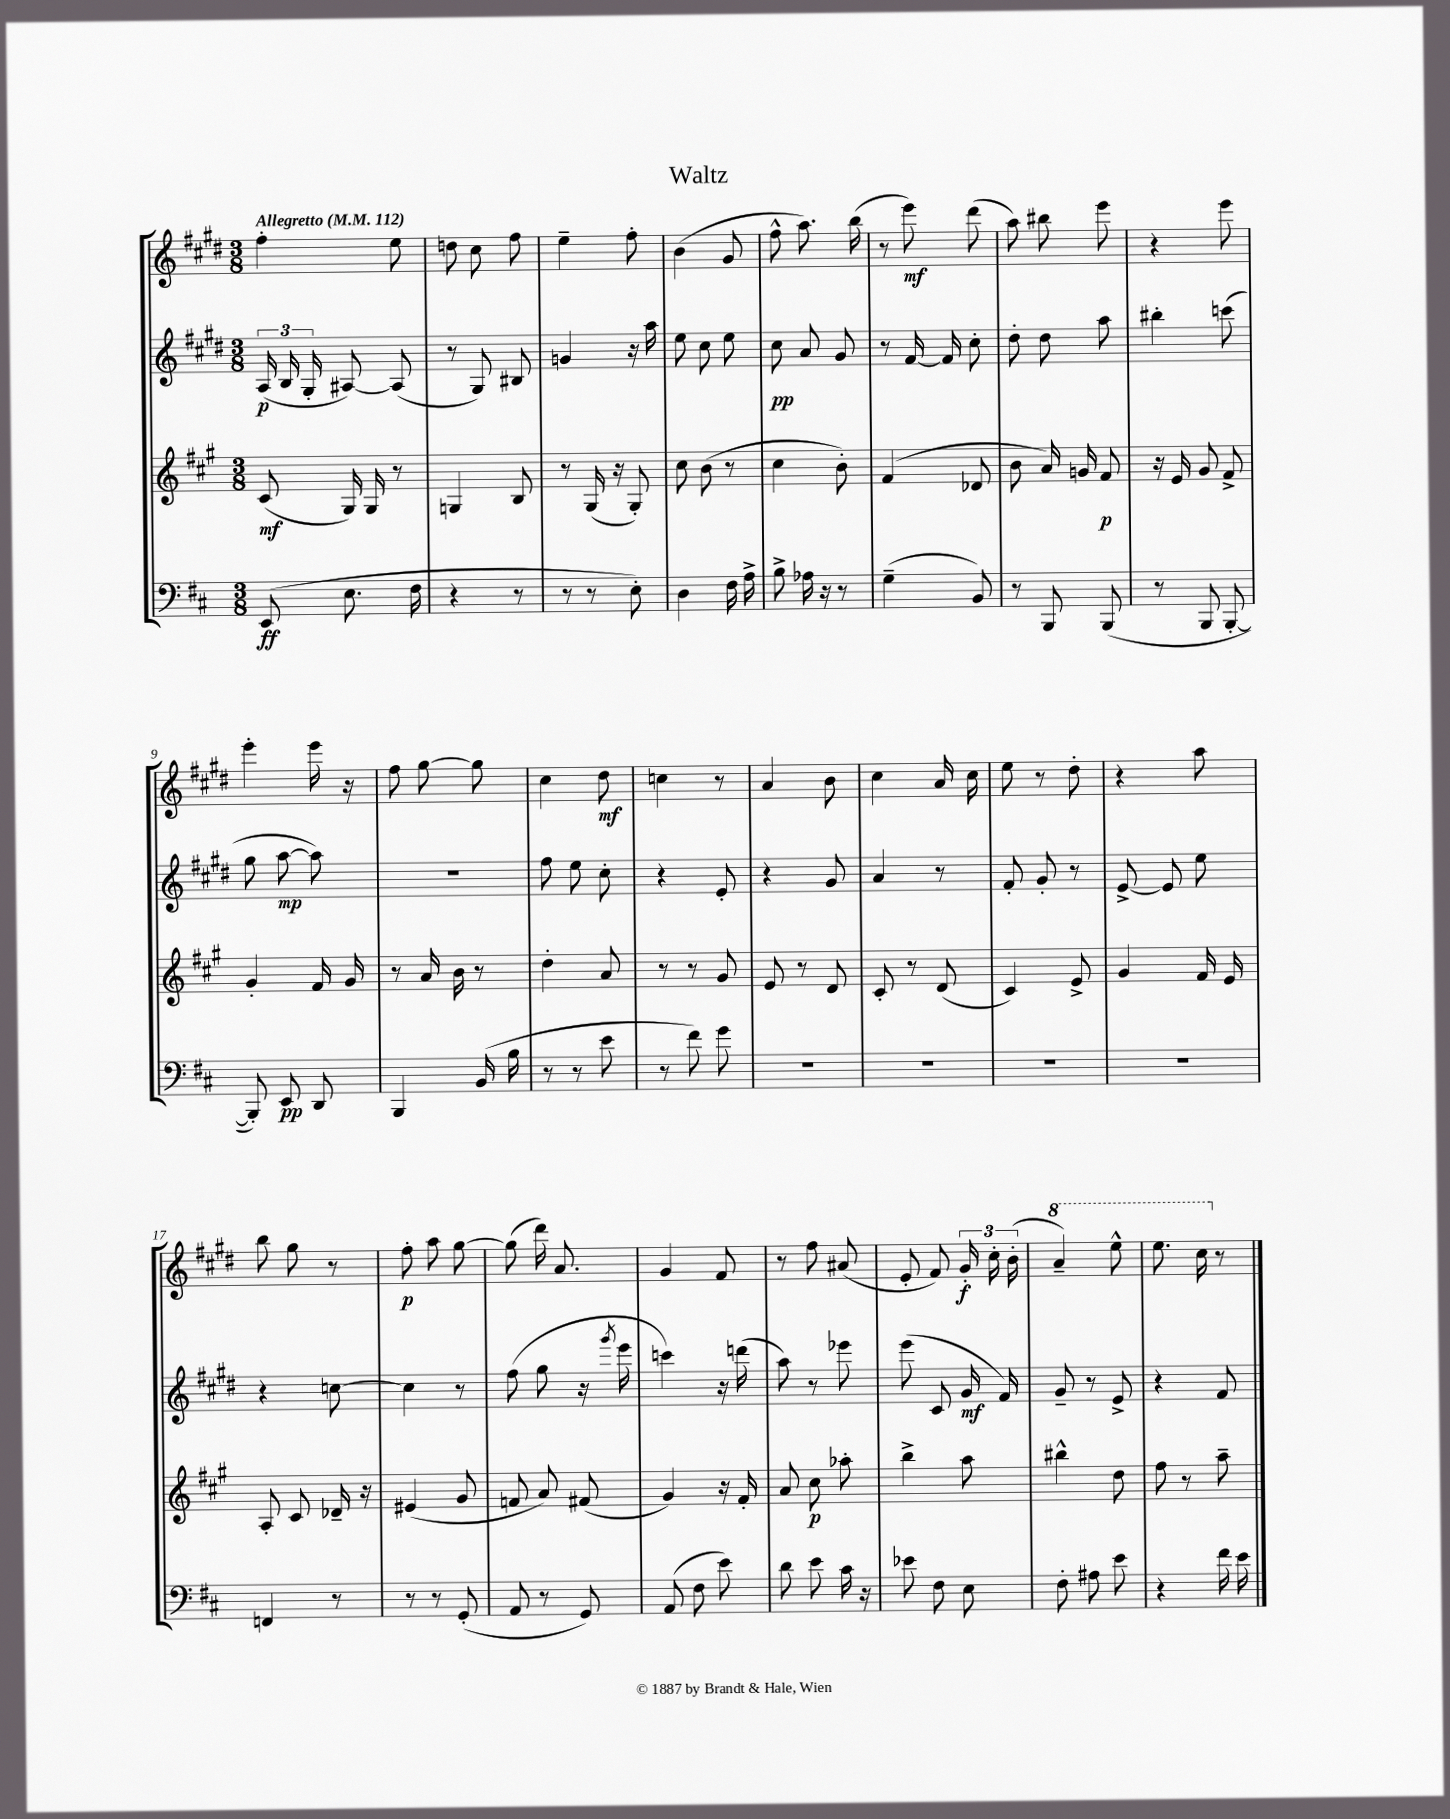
\header { title = "Waltz" }
<<
\new StaffGroup <<
\new Staff = "s0" {
    \clef treble \key e \major \numericTimeSignature \time 3/8 \tempo "Allegretto" 4 = 112
    \autoBeamOff fis''4-. e''8 |
    d''8 cis''8 fis''8 |
    e''4-- fis''8-. |
    b'4( gis'8 |
    fis''8-^ a''8.) b''16( |
    r8 e'''8\mf) dis'''8( |
    a''8) bis''8 e'''8 |
    r4 e'''8 |
    e'''4-. e'''16 r16 |
    fis''8 gis''8~ gis''8 |
    cis''4 dis''8\mf |
    c''4 r8 |
    a'4 b'8 |
    cis''4 a'16 cis''16 |
    e''8 r8 dis''8-. |
    r4 a''8 |
    b''8 gis''8 r8 |
    fis''8-.\p a''8 gis''8~ |
    gis''8( dis'''16) a'8. |
    gis'4 fis'8 |
    r8 fis''8 ais'8( |
    e'8-. fis'8) \tuplet 3/2 { gis'16-.\f cis''16-. b'16-.( } |
    \ottava #1 a''4--) e'''8-^ |
    e'''8. cis'''16 \ottava #0 r8 \bar "|." |
}
\new Staff = "s1" {
    \clef treble \key e \major \numericTimeSignature \time 3/8
    \autoBeamOff \tuplet 3/2 { a16\p( b16 gis16-. } ais8~) ais8( |
    r8 gis8) bis8 |
    g'4 r16 a''16 |
    e''8 cis''8 e''8 |
    cis''8\pp a'8 gis'8 |
    r8 fis'16~ fis'16 cis''8-. |
    dis''8-. dis''8 a''8 |
    bis''4-. c'''8( |
    gis''8 a''8~\mp a''8) |
    r4. |
    fis''8 e''8 cis''8-. |
    r4 e'8-. |
    r4 gis'8 |
    a'4 r8 |
    fis'8-. gis'8-. r8 |
    e'8~-> e'8 e''8 |
    r4 c''8~ |
    c''4 r8 |
    fis''8( gis''8 r16 \acciaccatura { gis'''8 } e'''16 |
    c'''4) r16 d'''16( |
    a''8) r8 ees'''8 |
    e'''8( cis'8 gis'16\mf fis'16) |
    gis'8-- r8 e'8-> |
    r4 fis'8 \bar "|." |
}
\new Staff = "s2" {
    \clef treble \key a \major \numericTimeSignature \time 3/8
    \autoBeamOff cis'8\mf( gis16) gis16 r8 |
    g4 b8 |
    r8 gis16( r16 gis8-.) |
    cis''8 b'8( r8 |
    cis''4 b'8-.) |
    fis'4( des'8 |
    b'8 a'16) g'16 fis'8\p |
    r16 e'16 gis'8 fis'8-> |
    gis'4-. fis'16 gis'16 |
    r8 a'16 b'16 r8 |
    d''4-. a'8 |
    r8 r8 gis'8 |
    e'8 r8 d'8 |
    cis'8-. r8 d'8( |
    cis'4) e'8-> |
    gis'4 fis'16 e'16 |
    a8-. cis'8 des'16-- r16 |
    eis'4( gis'8 |
    f'8 a'8) fis'8( |
    gis'4) r16 fis'16-. |
    a'8 cis''8\p aes''8-. |
    b''4-> a''8 |
    bis''4-^ d''8 |
    fis''8 r8 a''8-- \bar "|." |
}
\new Staff = "s3" {
    \clef bass \key d \major \numericTimeSignature \time 3/8
    \autoBeamOff e,8\ff( e8. fis16 |
    r4 r8 |
    r8 r8 e8-.) |
    d4 fis16 a16-> |
    b8-> aes16 r16 r8 |
    g4--( b,8) |
    r8 b,,8 b,,8( |
    r8 b,,8 b,,8~-. |
    b,,8-.) e,8\pp d,8 |
    b,,4 b,16( b16 |
    r8 r8 e'8 |
    r8 fis'8) g'8 |
    R4. |
    R4. |
    R4. |
    R4. |
    f,4 r8 |
    r8 r8 g,8-.( |
    a,8 r8 g,8) |
    a,8( fis8 e'8) |
    d'8 e'8 cis'16 r16 |
    ees'8 fis8 e8 |
    fis8-. ais8 e'8 |
    r4 fis'16 e'16 \bar "|." |
}
>>
>>
